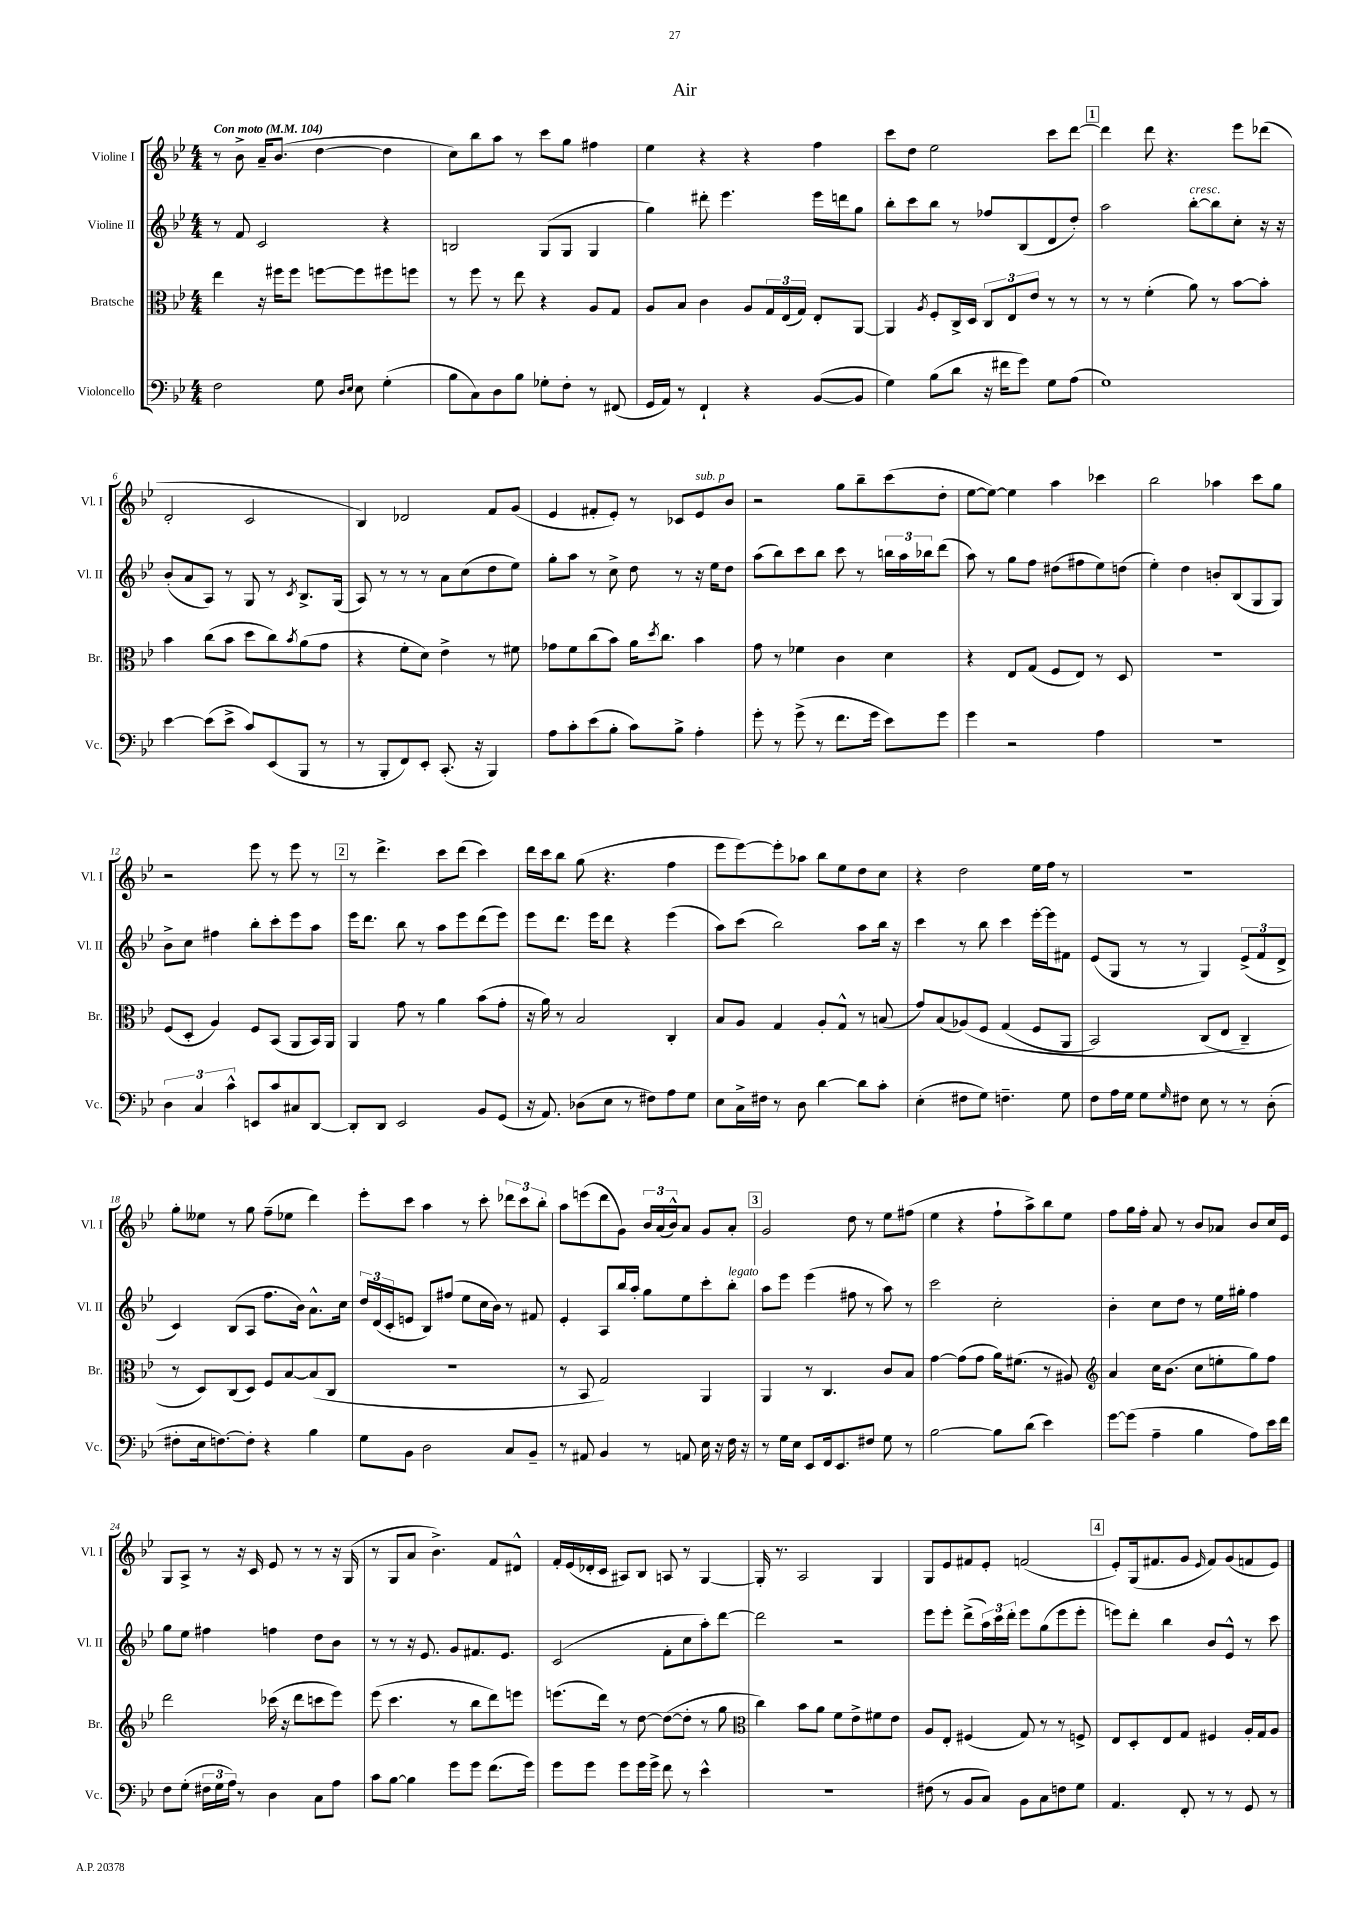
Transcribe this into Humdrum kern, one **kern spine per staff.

**kern	**kern	**kern	**kern
*staff4	*staff3	*staff2	*staff1
*clefF4	*clefC3	*clefG2	*clefG2
*k[b-e-]	*k[b-e-]	*k[b-e-]	*k[b-e-]
*M4/4	*M4/4	*M4/4	*M4/4
*MM104	*MM104	*MM104	*MM104
2F	4ee-	8r	8r
.	.	8f	8b-^
.	16r	2c	16a~
.	16ff#	.	(8.b-
.	8ff#	.	.
8G	[8ff	.	[4dd
16qqD	.	.	.
16qqE-	.	.	.
8E-	8ff]	.	.
(4G'	8ff#	4r	4dd]
.	8ff	.	.
=	=	=	=
8B-	8r	2B	8cc)
8C)	8ff	.	8bb-
8D	8r	.	8aa
8B-	8ee-	.	8r
8G-'	4r	(8G	8ccc
8F'	.	8G	8gg
8r	8A	4G	4ff#
(8FF#	8G	.	.
=	=	=	=
16GG	8A	4gg)	4ee-
16AA)	.	.	.
8r	8B-	.	.
4FF`	4c	8ddd#'	4r
.	.	4.eee-	.
4r	8A	.	4r
.	24G	.	.
.	(24E-	.	.
.	24G)	.	.
([8BB-	8E-'	16eee-	4ff
.	.	16ddd	.
8BB-]	[8AA	8gg	.
=	=	=	=
4G)	4AA]	8bb-'	8ccc
.	.	8ccc	8dd
.	8qA	.	.
(8B-	8F'	8bb-	2ee-
8d	16C^	8r	.
.	16D	.	.
16r	12C	8ff-	.
16f#	.	.	.
.	12E-	.	.
8g)	.	(8B-	.
.	12e-	.	.
8G	8r	8d	8ccc
(8A	8r	8dd')	[8ddd
=	=	=	=
1G)	8r	2aa	4ddd]
.	8r	.	.
.	(4f'	.	8ddd
.	.	.	4.r
.	8a)	[8bb-'	.
.	8r	8bb-]	.
.	[8b-	8cc'	8eee-
.	8b-']	16r	(8ddd-
.	.	16r	.
=	=	=	=
[4e-	4b-	(8b-'	2d'
.	.	8a	.
(8e-]	(8cc	8A)	.
8e-^	8b-	8r	.
8c)	8dd	8G	2c
(8EE-	8cc)	8r	.
.	8qb-	8qc	.
8BBB-	(8a	8.B-^	.
8r	8g	.	.
.	.	(16G	.
=	=	=	=
8r	4r	8A)	4B-)
8BBB-'	.	8r	.
8FF)	8f'	8r	2d-
8EE-'	8d)	8r	.
(8.CC'	4e-^	8a	.
.	.	(8cc	.
16r	.	.	.
4BBB-)	8r	8dd	8f
.	8f#	8ee-)	(8g
=	=	=	=
8A	8g-	8gg'	4e-
8c'	8f	8aa	.
(8e-	(8cc	8r	8f#'
8B-'	8b-)	8cc^	8e-')
8c)	16a	8dd	8r
.	8qdd	.	.
.	8.cc	.	.
8B-^	.	8r	8c-
4A'	4b-	16r	8e-
.	.	16ee-	.
.	.	8dd	8b-
=	=	=	=
8g'	8g	(8aa	2r
8r	8r	8bb-)	.
(8g^	4f-	8ccc	.
8r	.	8bb-	.
8.f	4c	8ccc	8gg
.	.	8r	8bb-~
16g	.	.	.
8e-)	4d	24bb	(8ccc
.	.	24aa	.
.	.	24bb-	.
8g	.	(8ddd	8dd'
=	=	=	=
4g	4r	8aa)	[8ee-
.	.	8r	8ee-_)
2r	8E-	8gg	4ee-]
.	(8G	8ff	.
.	8F	(8dd#	4aa
.	8E-)	8ff#	.
4A	8r	8ee-)	4ccc-
.	8D	(8dd	.
=	=	=	=
1r	1r	4ee-')	2bb-
.	.	4dd	.
.	.	8b'	4aa-
.	.	(8B-	.
.	.	8G	8ccc
.	.	8G)	8gg
=	=	=	=
6D	(8F	8b-^	2r
.	8D'	8cc	.
6C	.	.	.
.	4A)	4ff#	.
6c^^	.	.	.
8EE	8F	8bb-'	8eee-
8c	(8BB-	8ccc'	8r
8C#	8AA	8eee-	8eee-
[8DD	16BB-)	8aa	8r
.	16AA	.	.
=	=	=	=
8DD']	4AA	16eee-	8r
.	.	8.ddd	.
8DD	.	.	4.ddd^
2EE-	8g	8bb-	.
.	8r	8r	.
.	4a	8aa	8ccc
.	.	8eee-	(8ddd
8BB-	(8b-	(8ddd	4ccc)
(8GG	8g'	8eee-)	.
=	=	=	=
16r	16r	8eee-	16ddd
8.AA)	16a)	.	16ccc
.	8r	8.ddd	8bb-
(8D-	2B-	.	(8gg
.	.	16eee-	.
8E-	.	8ddd	4.r
8r	.	4r	.
8F#)	.	.	.
8A	4C'	(4eee-	4ff
8G	.	.	.
=	=	=	=
8E-	8B-	8aa)	8eee-
16C^	8A	(8ccc	[8eee-)
16F#	.	.	.
8r	4G	2bb-)	8eee-']
8D	.	.	8aa-
[4d	8A'	.	8bb-
.	8G^^	.	8ee-
8d]	8r	8aa	8dd
8c'	(8B	16bb-	8cc
.	.	16r	.
=	=	=	=
(4E-'	8g)	4ccc	4r
.	(8B-	.	.
8F#	&(8A-)	8r	2dd
8G)	8F	8bb-	.
4.F~	(4G	4ccc	.
.	8F	[16eee-'	16ee-
.	.	16eee-]	16ff
8G	8AA	8f#	8r
=	=	=	=
8F	2BB-)	(8e-	1r
16A	.	8G	.
16G	.	.	.
8G	.	8r	.
16qqG	.	.	.
8F#	.	8r	.
8E-	(8C	4G)	.
8r	8E-	.	.
8r	4C~&)	(12e-^	.
.	.	12f	.
(8D'	.	.	.
.	.	12d^	.
=	=	=	=
8F#'	8r	4c)	8gg'
16E-	8D)	.	8ee--
[8.F)	.	.	.
.	(8C	(8B-	8r
8F']	8D)	8A	8gg
4r	8F	8.ff	(8ff~
.	[8B-	.	8ee-
.	.	16b-)	.
4B-	(8B-]	8.a^^	4ddd)
.	8C	.	.
.	.	16cc	.
=	=	=	=
8G	1r	24dd	8eee-'
.	.	(24d	.
.	.	24c'	.
8BB-	.	8e	8ccc
2D	.	8B-)	4aa
.	.	(8ff#	.
.	.	8ee-	8r
.	.	16cc	8ccc'
.	.	16b-)	.
8C	.	8r	12ddd-
.	.	.	12ccc
8BB-~	.	8f#	.
.	.	.	12bb-'
=	=	=	=
8r	8r	4e-'	8aa
8AA#	8BB-	.	(8eee
4BB-	2G)	8A	8ddd
.	.	16bb-	8g)
.	.	16aa'	.
8r	.	8gg	24b-
.	.	.	(24a
.	.	.	24b-^^)
8AA	.	8ee-	8a
16E-	4AA	8ccc'	8g
16r	.	.	.
16F	.	8bb-'	8a'
16r	.	.	.
=	=	=	=
8r	4AA	8aa	2g
16G	.	8eee-	.
16E-	.	.	.
8EE-	8r	(4eee-	.
16FF	4.C	.	.
8.EE-	.	.	.
.	.	8ff#	8dd
8F#	.	8r	8r
8G	8c	8aa)	8ee-
8r	8B-	8r	(8ff#
=	=	=	=
[2B-	[4g	2ccc	4ee-
.	(8g]	.	4r
.	8g	.	.
8B-]	16a)	2cc'	8ff`
.	(8.f#	.	.
(8d	.	.	8aa^)
4e-)	8r	.	8bb-
.	8A#)	.	8ee-
=	=	=	=
*	*clefG2	*	*
[8g	4a	4b-'	8ff
(8g]	.	.	16gg
.	.	.	16ff'
4A~	16cc	8cc	8a
.	(8.b-	.	.
.	.	8dd	8r
4B-	8cc	8r	8b-
.	8ee'	16ee-	8a-
.	.	16gg#'	.
8A)	8gg)	4ff	8b-
16e-	8ff	.	16cc
16f	.	.	16e-
=	=	=	=
8F	2ddd	8gg	8G
(8G'	.	8ee-	8A^
24F#	.	4ff#	8r
24G	.	.	.
24A)	.	.	.
8r	.	.	16r
.	.	.	16c
4D	(16ccc-	4ff	8e-
.	16r	.	.
.	8ddd	.	8r
8C	8ccc	8dd	8r
8A	8eee-)	8b-	16r
.	.	.	(16G
=	=	=	=
8c	(8eee-	8r	8r
[8B-	4.ccc	8r	8G
4B-]	.	16r	8a
.	.	8.e-	.
.	.	.	4.b-^)
8g	8r	8g	.
8g	8bb-	8.f#	.
(8.f	8ddd)	.	8f
.	.	8.e-	.
.	8eee	.	8d#^^
16g)	.	.	.
=	=	=	=
8g	(8.eee	(2c	16f'
.	.	.	(16e-
8g	.	.	16d-'
.	16ddd)	.	16c
8g	8r	.	8A#)
16g	[8dd	.	8B-
16g^	.	.	.
8f	(8dd_	8f'	8A
8r	8dd']	8cc	8r
4e-^^	8r	8aa')	[4G
.	8gg	[8ddd	.
=	=	=	=
*	*clefC3	*	*
1r	4cc)	2ddd]	16G']
.	.	.	8.r
.	8b-	.	2A
.	8a	.	.
.	8f	2r	.
.	8e-^	.	.
.	8f#	.	4G
.	8e-	.	.
=	=	=	=
(8F#	8A	8eee-	8G
8r	8E-'	8eee-'	8e-
8BB-	(4F#	(8ddd^	8f#
8C)	.	24aa)	8e-'
.	.	24ccc	.
.	.	24ddd'	.
8BB-	8G)	8eee-	(2f
8C	8r	(8gg	.
8F	8r	8eee-	.
8G	8F^	8eee-'	.
=	=	=	=
4.AA	8E-	8eee)	8e-')
.	8D'	8ddd'	(16G
.	.	.	8.f#
.	8E-	4bb-	.
8FF'	8G	.	8g
.	.	.	16qqe-
8r	4F#	8b-	8f#)
8r	.	8e-^^	(8g
8GG	16A'	8r	8f
.	16G	.	.
8r	8A	8ccc	8e-)
==	==	==	==
*-	*-	*-	*-
